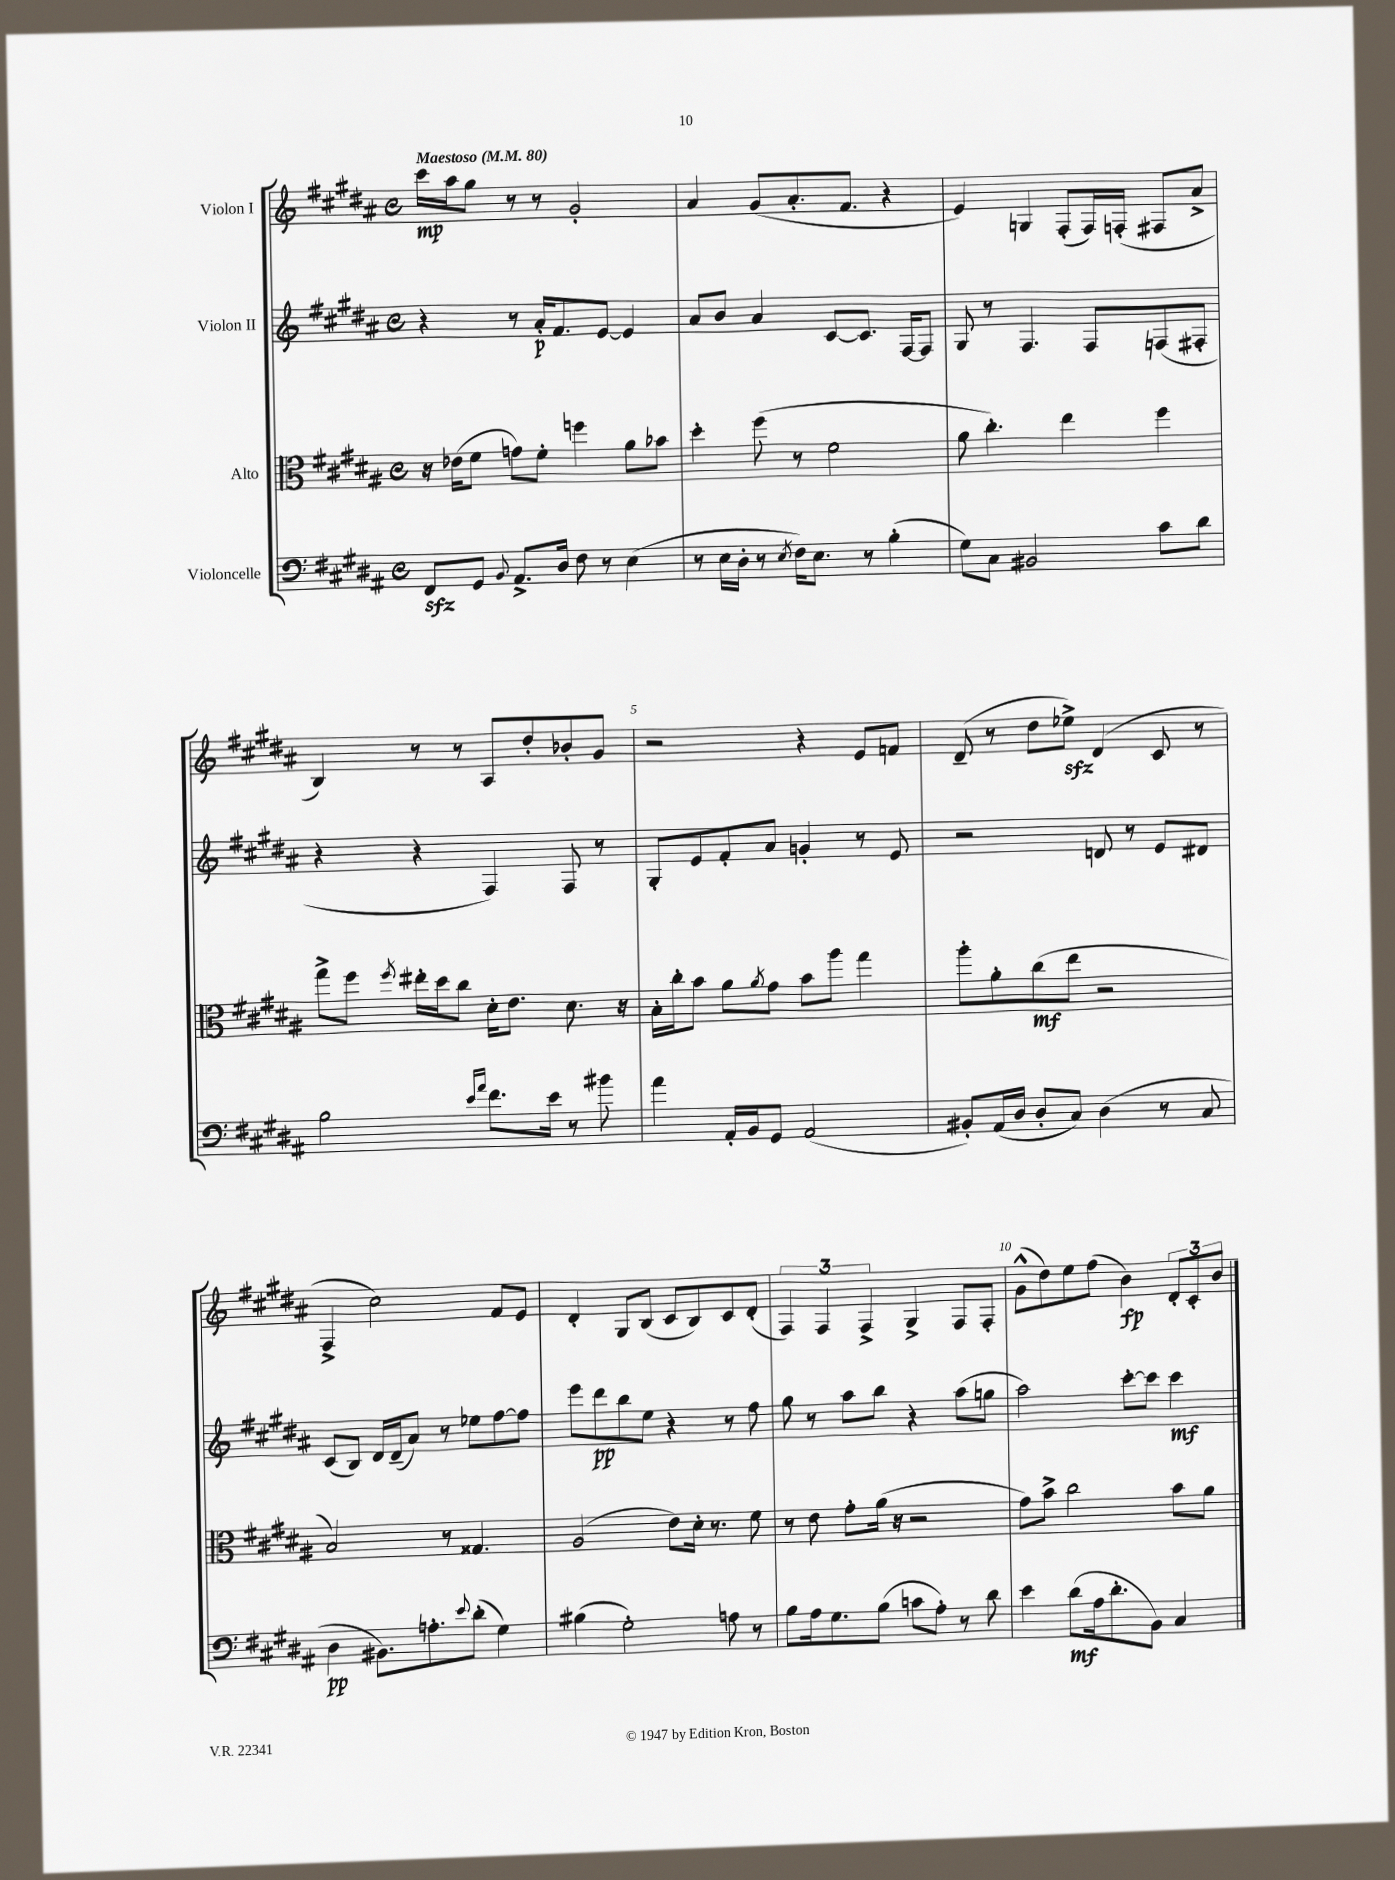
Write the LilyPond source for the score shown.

<<
\new StaffGroup <<
\new Staff = "s0" \with { instrumentName = "Violon I" } {
    \clef treble \key b \major \defaultTimeSignature \time 4/4 \tempo "Maestoso" 4 = 80
    cis'''16\mp ais''16 gis''8 r8 r8 gis'2-. |
    ais'4 gis'8( ais'8.-. fis'8. r4 |
    e'4) g4 fis8-.( fis16) f16-.( fis8 ais'8-> |
    b4) r8 r8 ais8 dis''8-. bes'8-. gis'8 |
    r2 r4 e'8 f'8 |
    dis'8--( r8 dis''8 ees''8->\sfz) dis'4( cis'8 r8 |
    fis4-> cis''2) fis'8 e'8 |
    dis'4-. gis8 b8( cis'8 b8) cis'8 dis'8-.( |
    \tuplet 3/2 { fis4) fis4 fis4-> } gis4-> fis8 fis8-. |
    gis'8-^( dis''8) e''8 fis''8( b'4\fp) \tuplet 3/2 { dis'8-. cis'8-. b'8 } \bar "|." |
}
\new Staff = "s1" \with { instrumentName = "Violon II" } {
    \clef treble \key b \major \defaultTimeSignature \time 4/4
    r4 r8 ais'16-.\p fis'8. e'8~ e'4 |
    ais'8 b'8 ais'4 cis'8~ cis'8. fis16~ fis8 |
    gis8 r8 fis4. fis8 f8( fis8-. |
    r4 r4 fis4) fis8 r8 |
    gis8-. e'8 fis'8-. ais'8 g'4-. r8 e'8 |
    r2 d'8 r8 e'8 dis'8 |
    cis'8( b8) dis'16 dis'16--( ais'8) r8 ees''8 fis''8~ fis''8 |
    e'''8 dis'''8\pp b''8 e''8 r4 r8 fis''8 |
    gis''8 r8 ais''8 b''8 r4 ais''8( g''8 |
    ais''2) cis'''8~-. cis'''8 cis'''4\mf \bar "|." |
}
\new Staff = "s2" \with { instrumentName = "Alto" } {
    \clef alto \key b \major \defaultTimeSignature \time 4/4
    r16 ees'16( fis'8 g'8) fis'8-. f''4 ais'8 bes'8 |
    dis''4-. fis''8( r8 fis'2 |
    ais'8 cis''4.-.) e''4 fis''4 |
    gis''8-> fis''8 \acciaccatura { fis''8 } eis''16-. dis''16 cis''8 dis'16-. e'8. dis'8. r16 |
    b16-. cis''16-. b'8 ais'8 \acciaccatura { ais'8 } gis'8 b'8 ais''8 gis''4 |
    ais''8-. ais'8-. cis''8\mf( e''8 r2 |
    b2) r8 gisis4. |
    ais2( e'8) dis'16-. r8. fis'8 |
    r8 e'8 gis'8-. ais'16( r16 r2 |
    gis'8) b'8-> cis''2 b'8 ais'8 \bar "|." |
}
\new Staff = "s3" \with { instrumentName = "Violoncelle" } {
    \clef bass \key b \major \defaultTimeSignature \time 4/4
    fis,8\sfz gis,8 \appoggiatura { b,8 } ais,8.-> dis16 fis8 r8 e4( |
    r8 e16 dis16-. r8 \acciaccatura { e8 } fis16) e8. r8 b4-.( |
    gis8) cis8 bis,2 cis'8 dis'8 |
    b2 \grace { e'16 ais'16 } fis'8. e'16 r8 bis'8 |
    ais'4 ais,16-. b,16 gis,8 ais,2( |
    bis,8-.) ais,16( dis16 dis8-. cis8) dis4( r8 cis8 |
    dis4\pp bis,8.) a8.-. \appoggiatura { e'8 } dis'8-.( gis4) |
    bis4( gis2-.) a8 r8 |
    b8 ais16 gis8. b8( c'8 ais8-.) r8 dis'8 |
    e'4 dis'8\mf( ais16 dis'8.-. b,8) cis4 \bar "|." |
}
>>
>>
\layout { \context { \Score \override BarNumber.break-visibility = ##(#f #t #t) barNumberVisibility = #(every-nth-bar-number-visible 5) } }
